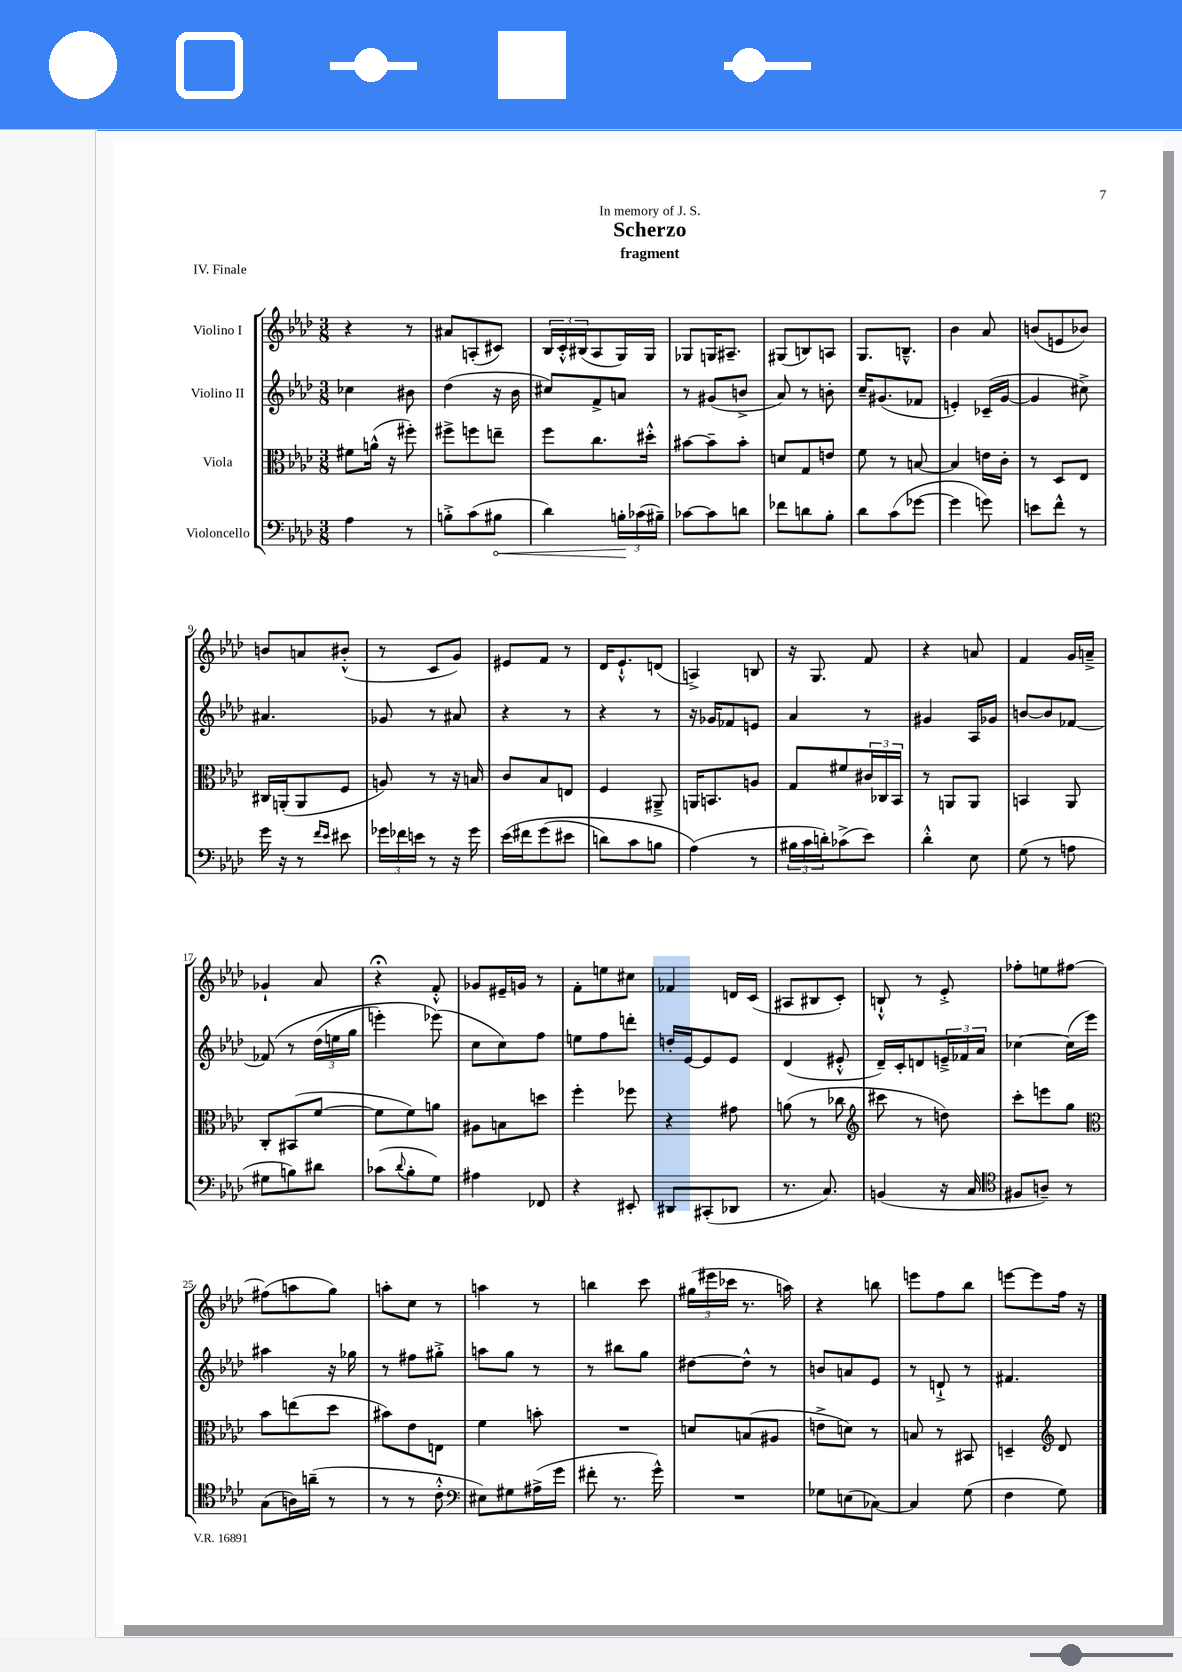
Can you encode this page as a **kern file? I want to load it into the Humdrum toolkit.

**kern	**kern	**kern	**kern
*staff4	*staff3	*staff2	*staff1
*clefF4	*clefC3	*clefG2	*clefG2
*k[b-e-a-d-]	*k[b-e-a-d-]	*k[b-e-a-d-]	*k[b-e-a-d-]
*M3/8	*M3/8	*M3/8	*M3/8
4A-	8f#	4cc-	4r
.	(16a^^	.	.
.	16r	.	.
8r	8ff#')	8b#	8r
=	=	=	=
8B'^	8ff#^	(4dd-	8a#
(8c	8ff	.	(8A'
8B#	8ee~	16r	8c#)
.	.	16b-	.
=	=	=	=
4d-)	8ff	8cc#)	24B-
.	.	.	24c'^^
.	.	.	(24B#
.	8.cc	8f^	8A-
24B'	.	8a	16G)
(24c-	.	.	.
.	16dd#'^^	.	16G
24B#~)	.	.	.
=	=	=	=
[8c-	[8b#	8r	8G-
8c-]	8b#~]	(8g#	16G
.	.	.	8.A#~
8d	8b#'	8b^	.
=	=	=	=
8f-	8d	8a-)	(8G#
8d	8G	8r	8B)
8B-'	8e	8b'	8A
=	=	=	=
8d-	8f	16cc~	8.G
.	.	(8.g#	.
(8c	8r	.	.
.	.	.	8.B~^^
[8g-	[8B	8f-	.
=	=	=	=
4g-]	4B]	4e')	4b-
8g)	16e	(16c-~	8a-
.	16c'	[16g	.
=	=	=	=
8e	8r	4g]	(8b
8f^^	8D-	.	8e
8r	8E-	8cc#^)	8b-)
=	=	=	=
16g	16C#	4.a#	8b
16r	(16AA'	.	.
8r	8AA	.	8a
16qqf	.	.	.
16qqe-	.	.	.
8e#	8F	.	(8b#'^^
=	=	=	=
24g-	8A)	8g-	8r
24f-	.	.	.
24e	.	.	.
8r	8r	8r	8c
16r	16r	8a#	8g)
16g-	16B	.	.
=	=	=	=
&(16e-	8c	4r	8e#
16f#	.	.	.
(8g	8B-	.	8f
8e#	8E	8r	8r
=	=	=	=
8d)	4F	4r	16d-
.	.	.	8.e-`^^
8c	.	.	.
8B	8AA#~^	8r	(8d
=	=	=	=
(4A-&)	16AA	16r	4A^)
.	8.BB	16g-	.
.	.	8f-	.
8r	8A	8e	8B
=	=	=	=
24B#	8G	4a-	16r
24c	.	.	.
.	.	.	8.G
24d')	.	.	.
(8c-^	8f#	.	.
8e-)	24c#	8r	8f
.	24C-	.	.
.	24BB-	.	.
=	=	=	=
4d-'^^	8r	4g#	4r
.	8AA	.	.
8E-	8AA	16A-	8a
.	.	16g-	.
=	=	=	=
(8G	4BB	[8b	4f
8r	.	8b]	.
8A	8AA-	[8f-	16g
.	.	.	16a~^
=	=	=	=
8G#	8C'	&(8f-]	4g-`
8B)	(8BB#	8r	.
8d#	[8f	(24dd-	8a-
.	.	24ee	.
.	.	24gg	.
=	=	=	=
(8c-	8f]	4eee')	4r;
8qqd-	.	.	.
8B-'	8f)	.	.
8G)	8a	(8eee-&)	8f'^^
=	=	=	=
4A#	8A#	8cc	8g-
.	8B	8cc)	16e#~
.	.	.	16g
8FF-	8dd	8ff	8r
=	=	=	=
4r	4ff'	8ee	8f'
.	.	8ff	8ee
8EE#'	8ff-	8ddd'	8cc#
=	=	=	=
8DD#	4r	16dd'	4f-
.	.	[16e-	.
(8CC#'	.	8e-]	.
8DD-	8g#	8e-	16d
.	.	.	(16c
=	=	=	=
8.r	(8a	(4d-	8A#
.	8r	.	8B#
8.C)	.	.	.
.	8cc-	8e#'^^	8c')
=	=	=	=
*	*clefG2	*	*
(4BB	8ccc#	16d-~)	8B`^^
.	.	16c'	.
.	8r	8d	8r
16r	8dd)	24e~^	8e-'^
.	.	24f-	.
16C	.	.	.
.	.	24a-	.
=	=	=	=
*clefC4	*	*	*
8F#	8ccc'	[4cc-	8ff-'
8A~)	8eee	.	8ee
8r	8gg	(16cc-]	[8ff#
.	.	16eee-)	.
=	=	=	=
*	*clefC3	*	*
(8G	8b-	4aa#	(8ff#]
16A)	(8ee	.	8aa
(16a~	.	.	.
8r	8dd-	16r	8gg)
.	.	16gg-	.
=	=	=	=
8r	8b#)	8r	8aa'
8r	8e-	8ff#	8cc
8c'^^	8E	8gg#'^	8r
=	=	=	=
*clefF4	*	*	*
8E#)	4f	8aa	4aa
8G#	.	8gg	.
(16A#^	8b'	8r	8r
16g	.	.	.
=	=	=	=
8f#'	4.r	8r	4bb
8.r	.	8bb#	.
.	.	8gg	8ccc
16g^^)	.	.	.
=	=	=	=
4.r	8d	[8dd#	(24gg#
.	.	.	24eee#
.	.	.	24ccc-
.	(8B	8dd#^^]	8.r
.	8A#	8r	.
.	.	.	16aa)
=	=	=	=
8G-	8e^	8b	4r
(8E	8d)	8a	.
[8C-)	8r	8e-	8bb
=	=	=	=
4C-]	8B	8r	8eee
.	8r	8d`^	8ff
(8G	8BB#	8r	8bb-
=	=	=	=
4F	4D~	4.f#	[8eee
.	.	.	8eee]
*	*clefG2	*	*
8G)	8d-	.	16ff
.	.	.	16r
==	==	==	==
*-	*-	*-	*-
